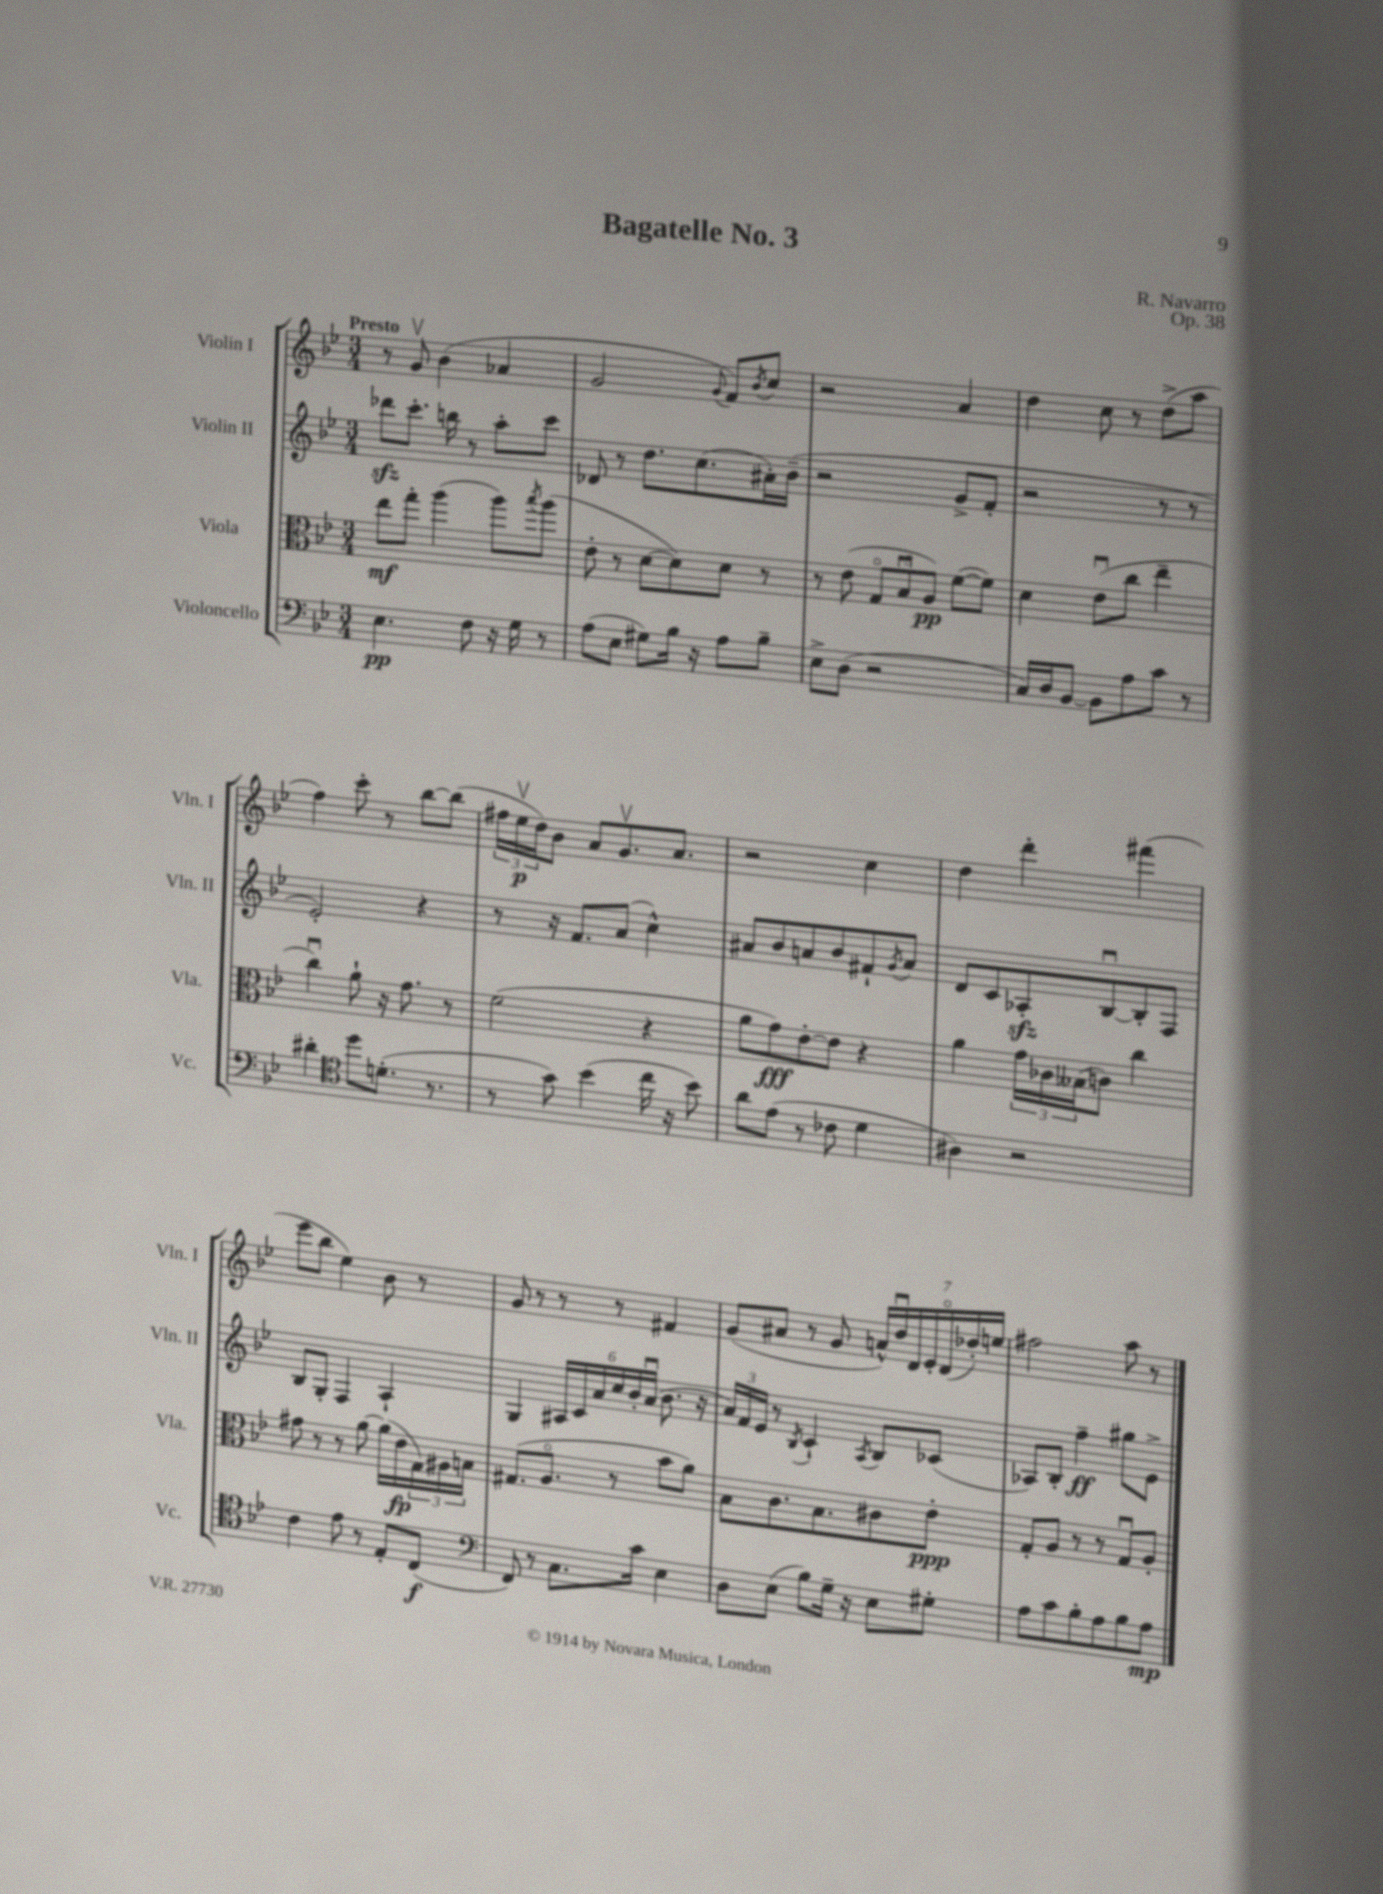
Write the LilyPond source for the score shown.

\header { title = "Bagatelle No. 3" composer = "R. Navarro" opus = "Op. 38" }
<<
\new StaffGroup <<
\new Staff = "s0" \with { instrumentName = "Violin I" shortInstrumentName = "Vln. I" } {
    \clef treble \key bes \major \numericTimeSignature \time 3/4 \tempo "Presto"
    r8 g'8\upbow bes'4( aes'4 |
    g'2 \appoggiatura { g'8 } f'8) \acciaccatura { bes'8 } c''8 |
    r2 a'4 |
    d''4 c''8 r8 d''8->( a''8 |
    f''4) c'''8-. r8 bes''8~ bes''8( |
    \tuplet 3/2 { fis''16 ees''16\upbow\p d''16) } bes'8 a'8 g'8.\upbow a'8. |
    r2 c''4 |
    d''4 d'''4-. fis'''4( |
    ees'''8 bes''8 ees''4) bes'8 r8 |
    g'8 r8 r8 r8 fis'4 |
    g'8( ais'8 r8 g'8 \tuplet 7/4 { a'16-^) d''16\downbow d'16 ees'16-. d'16\flageolet( des''16-.) e''16 } |
    fis''2 a''8 r8 \bar "|." |
}
\new Staff = "s1" \with { instrumentName = "Violin II" shortInstrumentName = "Vln. II" } {
    \clef treble \key bes \major \numericTimeSignature \time 3/4
    des'''8\sfz c'''8.-. b''16 r8 a''8-. c'''8 |
    des'8 r8 d''8. c''8.( ais'16-.) bes'16--( |
    r2 g'8-> f'8-. |
    r2 r8 r8 |
    ees'2-.) r4 |
    r8 r16 f'8. a'8( c''4-^) |
    ais'8 bes'8 a'8 bes'8 fis'8-! \acciaccatura { g'8 } a'8 |
    d'8 c'8 aes8-.\sfz bes8~\downbow bes8-. f8 |
    bes8 g8-. f4 a4-! |
    g4 \tuplet 6/4 { ais16 c'16 a'16 c''16 bes'16-. a'16\downbow( } bes'8. r16 |
    \tuplet 3/2 { a'16) f'16 ees'16 } r8 \acciaccatura { bes8 } c'4-! \acciaccatura { a8 } bes8 ces'8( |
    aes8) bes8-. f''4--\ff gis''8 ees'8-> \bar "|." |
}
\new Staff = "s2" \with { instrumentName = "Viola" shortInstrumentName = "Vla." } {
    \clef alto \key bes \major \numericTimeSignature \time 3/4
    ees''8\mf g''8-. a''4( a''8) \acciaccatura { bes''8 } a''8( |
    ees'8-. r8 d'8~ d'8) d'8 r8 |
    r8 ees'8( \tuplet 3/2 { g8\flageolet bes8\downbow a8\pp) } f'8~( f'8) |
    d'4 ees'8\downbow( c''8 ees''4-- |
    c''4\downbow) a'8-! r16 g'8. r8 |
    f'2( r4 |
    a'8 g'8\fff) ees'8~-. ees'8 r4 |
    a'4 \tuplet 3/2 { g'16 ces'16 beses16( } c'8) c''4 |
    gis'8 r8 r8 a'8~ a'16( ees'16\fp \tuplet 3/2 { g16) ais16 b16 } |
    gis8.( a8.\flageolet r8 bes'8 a'8) |
    bes8 c'8. bes8. cis'8 ees'8-.\ppp |
    g8-. a8 r8 r8 g8\downbow a8-. \bar "|." |
}
\new Staff = "s3" \with { instrumentName = "Violoncello" shortInstrumentName = "Vc." } {
    \clef bass \key bes \major \numericTimeSignature \time 3/4
    ees4.\pp f8 r16 g16 r8 |
    a8( ees8 gis8) bes16 r16 a8 bes8-- |
    ees8-> d8( r2 |
    c16) d16 bes,8~ bes,8 a8 c'8 r8 |
    dis'4-. \clef tenor d''8 d'8.-.( r8. |
    r8 g'8) bes'4( c''16 r16 bes'8) |
    a'8 ees'8( r8 ces'8 d'4 |
    ais4) r2 |
    c'4 ees'8 r8 ees8-. c8\f( |
    \clef bass f,8) r8 c8. c'16 ees4 |
    d8 ees8( bes8) g16-- r16 ees8 gis8-. |
    a8 c'8 bes8-. a8 bes8 a8\mp \bar "|." |
}
>>
>>
\layout { \context { \Score \remove "Bar_number_engraver" } }
